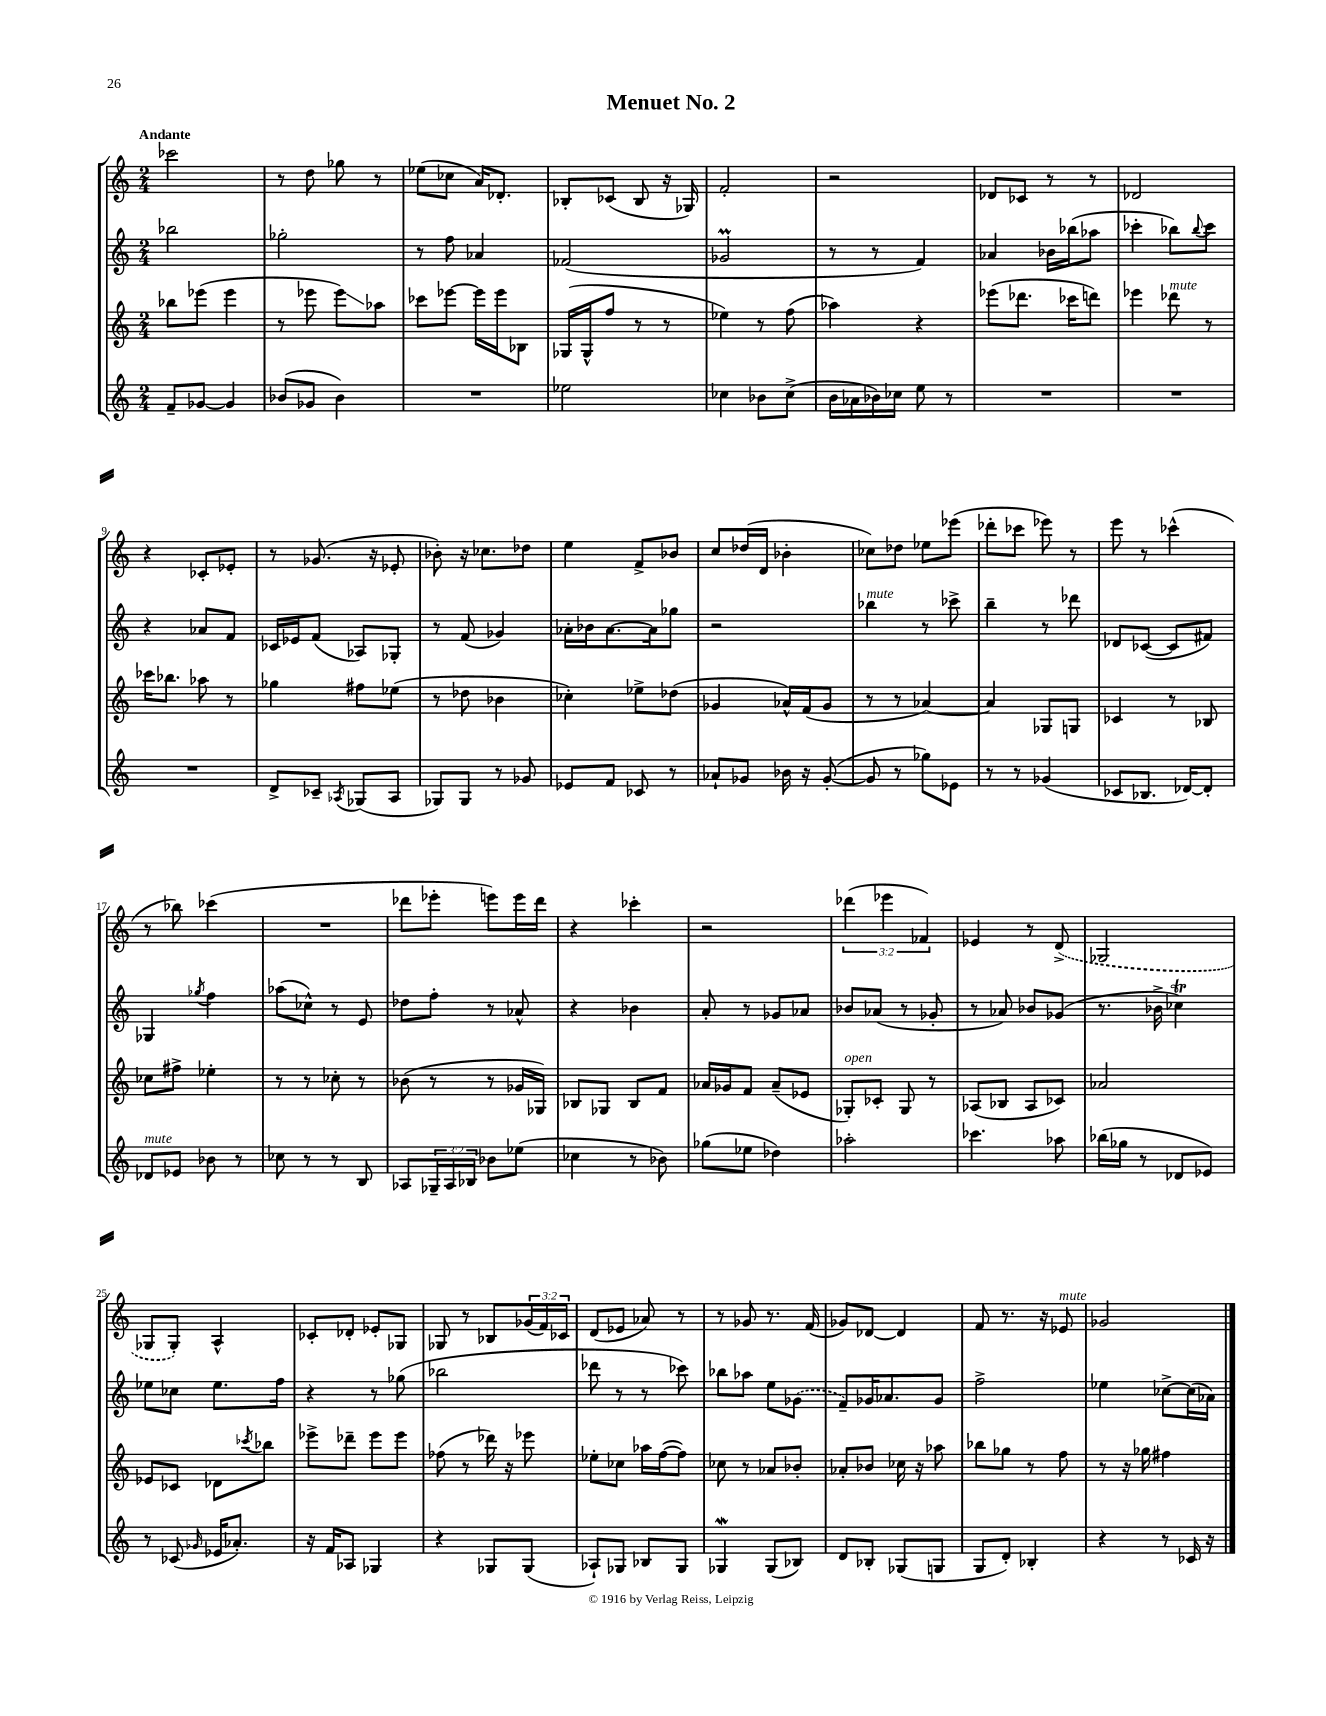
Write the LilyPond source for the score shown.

\header { title = "Menuet No. 2" }
<<
\new StaffGroup <<
\new Staff = "s0" {
    \clef treble \key c \major \numericTimeSignature \time 2/4 \override Staff.TupletNumber.text = #tuplet-number::calc-fraction-text \tempo "Andante"
    ces'''2 |
    r8 d''8 ges''8 r8 |
    ees''8( ces''8 a'16) des'8.-. |
    bes8-. ces'8( bes8 r16 ges16) |
    f'2-. |
    r2 |
    des'8 ces'8 r8 r8 |
    des'2 |
    r4 ces'8-. ees'8-. |
    r8 ges'8.( r16 ees'8-. |
    bes'8-.) r16 ces''8. des''8 |
    e''4 f'8-> bes'8 |
    c''8 des''16( d'16 bes'4-. |
    ces''8) des''8 ees''8 ees'''8( |
    des'''8-. ces'''8 ees'''8) r8 |
    e'''8 r8 ces'''4-^( |
    r8 bes''8) ces'''4( |
    R2 |
    des'''8 ees'''8-. e'''8) e'''16 des'''16 |
    r4 ces'''4-. |
    r2 |
    \tuplet 3/2 { des'''4( ees'''4 fes'4) } |
    ees'4 r8 \once \slurDashed d'8->( |
    ges2 |
    ges8 ges8-.) a4-^ |
    ces'8-. des'8-. ees'8-. ges8 |
    ges8 r8 bes8 \tuplet 3/2 { ges'16( f'16) ces'16 } |
    d'8( ees'8 aes'8) r8 |
    r8 ges'8 r8. f'16( |
    ges'8) des'8~ des'4 |
    f'8 r8. r16 ees'8^\markup { \italic "mute" } |
    ges'2 \bar "|." |
}
\new Staff = "s1" {
    \clef treble \key c \major \numericTimeSignature \time 2/4
    bes''2 |
    ges''2-. |
    r8 f''8 aes'4 |
    fes'2( |
    ges'2\prall |
    r8 r8 f'4) |
    aes'4 bes'16 bes''16( aes''8 |
    ces'''4-. bes''8) \appoggiatura { bes''8 } ces'''8 |
    r4 aes'8 f'8 |
    ces'16 ees'16 f'8( aes8) ges8-. |
    r8 f'8( ges'4) |
    aes'16-. bes'16 aes'8.~ aes'16 ges''8 |
    r2 |
    bes''4^\markup { \italic "mute" } r8 ces'''8-> |
    b''4-- r8 des'''8 |
    des'8 ces'8~( ces'8 fis'8) |
    ges4 \acciaccatura { ges''8 } f''4 |
    aes''8( ces''8-^) r8 e'8 |
    des''8 f''8-. r8 aes'8-^ |
    r4 bes'4 |
    a'8-. r8 ges'8 aes'8 |
    bes'8 aes'8( r8 ges'8-. |
    r8 aes'8) bes'8 ges'8( |
    r8. bes'16-> ces''4\trill) |
    ees''8 ces''8 ees''8. f''16 |
    r4 r8 ges''8( |
    bes''2 |
    des'''8 r8 r8 ces'''8) |
    bes''8 aes''8 e''8 \once \slurDashed ges'8( |
    f'8--) ges'16 aes'8. ges'8 |
    f''2-> |
    ees''4 ces''8~-> ces''16( aes'16) \bar "|." |
}
\new Staff = "s2" {
    \clef treble \key c \major \numericTimeSignature \time 2/4
    bes''8 ees'''8( ees'''4 |
    r8 ees'''8 ees'''8\glissando) aes''8 |
    ces'''8 ees'''8~ ees'''16 ees'''16 bes8 |
    ges16( ges16-^ f''8 r8 r8 |
    ees''4) r8 f''8( |
    aes''4) r4 |
    ees'''8( des'''8. ces'''16 d'''8) |
    ees'''4 des'''8^\markup { \italic "mute" } r8 |
    ces'''16 bes''8. aes''8 r8 |
    ges''4 fis''8 ees''8( |
    r8 des''8 bes'4 |
    ces''4-.) ees''8-> des''8( |
    ges'4 aes'16-^) f'16( ges'8 |
    r8 r8 aes'4~) |
    aes'4 ges8 g8 |
    ces'4 r8 bes8 |
    ces''8 fis''8-> ees''4-. |
    r8 r8 ces''8-. r8 |
    bes'8( r8 r8 ges'16 ges16) |
    bes8 ges8 bes8 f'8 |
    aes'16 ges'16 f'8 aes'8--( ees'8 |
    ges8-.^\markup { \italic "open" }) ces'8-. ges8 r8 |
    aes8( bes8 aes8 ces'8) |
    aes'2 |
    ees'8 ces'8 des'8 \acciaccatura { ces'''8 } bes''8 |
    ees'''8-> des'''8-- ees'''8 ees'''8 |
    fes''8( r8 des'''16) r16 ees'''8 |
    ees''8-. ces''8 aes''16 f''16~( f''8) |
    ces''8 r8 aes'8 bes'8-. |
    aes'8-. bes'8 ces''16 r16 aes''8 |
    bes''8 ges''8 r8 f''8 |
    r8 r16 ges''16 fis''4 \bar "|." |
}
\new Staff = "s3" {
    \clef treble \key c \major \numericTimeSignature \time 2/4 \override Staff.TupletNumber.text = #tuplet-number::calc-fraction-text
    f'8-- ges'8~ ges'4 |
    bes'8( ges'8 bes'4) |
    R2 |
    ees''2 |
    ces''4 bes'8 ces''8->( |
    b'16 aes'16 bes'16) ces''16 e''8 r8 |
    R2 |
    R2 |
    R2 |
    d'8-> ces'8-- \acciaccatura { aes8 } ges8( aes8 |
    ges8) ges8 r8 ges'8 |
    ees'8 f'8 ces'8 r8 |
    aes'8-! ges'8 bes'16 r16 ges'8~-.( |
    ges'8 r8 ges''8) ees'8 |
    r8 r8 ges'4( |
    ces'8 bes8. des'16~) des'8-. |
    des'8^\markup { \italic "mute" } ees'8 bes'8 r8 |
    ces''8 r8 r8 b8 |
    aes8 \tuplet 3/2 { ges16-- aes16 bes16 } bes'8 ees''8( |
    ces''4 r8 bes'8) |
    ges''8( ees''8 des''4) |
    aes''2-. |
    ces'''4. aes''8 |
    bes''16( ges''16 r8 des'8 ees'8) |
    r8 ces'8( \grace { ges'16 } ees'16 aes'8.-.) |
    r16 f'16 aes8 ges4 |
    r4 ges8 ges8( |
    aes8-!) ges8 bes8 ges8 |
    ges4\mordent ges8( bes8) |
    d'8 bes8-. ges8( g8 |
    g8 d'8-.) bes4-. |
    r4 r8 ces'16 r16 \bar "|." |
}
>>
>>
